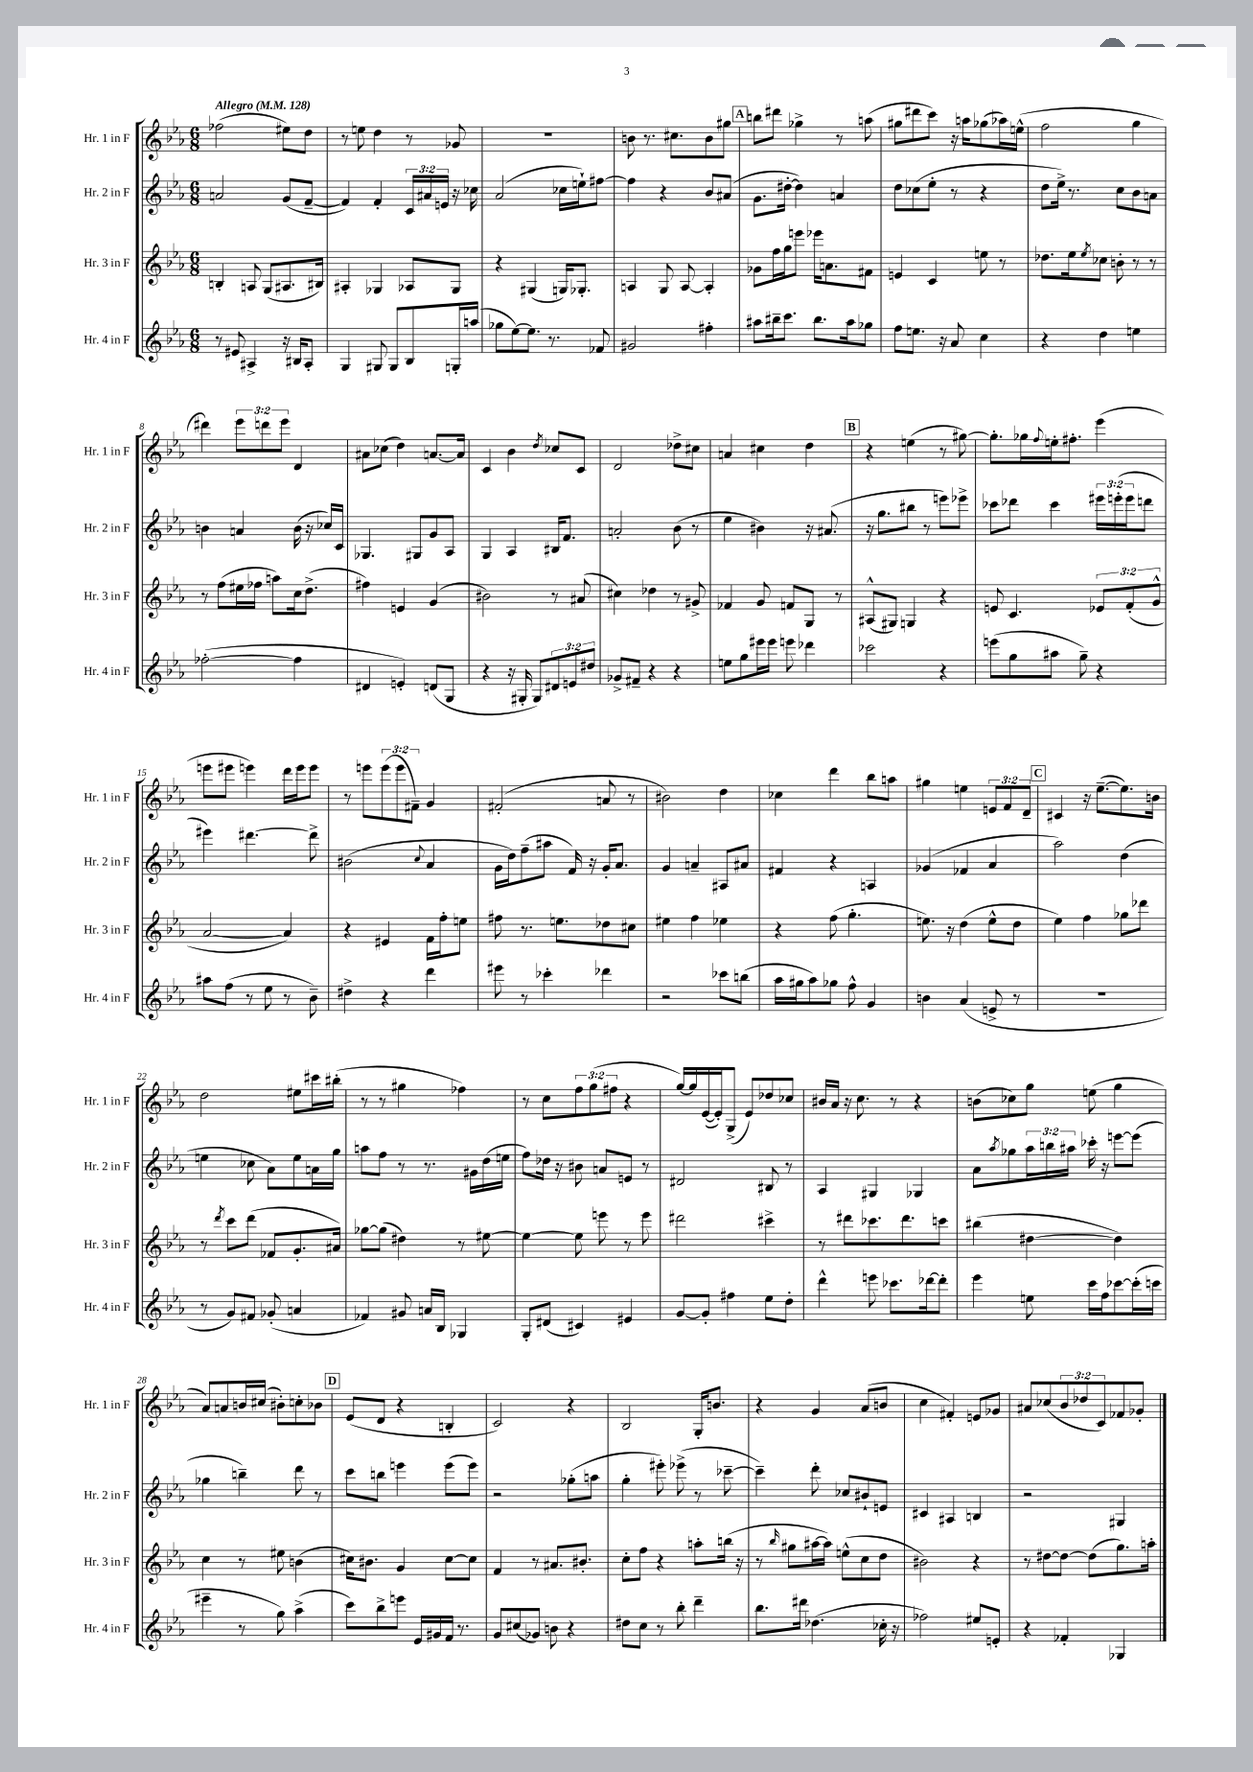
<<
\new StaffGroup <<
\new Staff = "s0" \with { instrumentName = "Hr. 1 in F" shortInstrumentName = "Hr. 1 in F" } {
    \clef treble \key ees \major \numericTimeSignature \time 6/8 \override Staff.TupletNumber.text = #tuplet-number::calc-fraction-text \tempo "Allegro" 4 = 128
    fes''2( eis''8) d''8 |
    r8 e''8 d''4 r8 ges'8 |
    R2. |
    b'8 r8. cis''8. b'8 gis''8 |
    \mark \markup { \box "A" } b''8 dis'''8 ges''4-> r8 a''8( |
    gis''8 dis'''8 c'''8) r16 a''16 ges''8( aes''16) e''16-^( |
    f''2 g''4 |
    dis'''4) \tuplet 3/2 { ees'''8 d'''8 ees'''8 } d'4 |
    ais'8 ces''8( d''4) a'8.~ a'16 |
    c'4 bes'4 \acciaccatura { d''8 } ces''8 c'8 |
    d'2 des''8-> cis''8 |
    a'4 cis''4 d''4 |
    \mark \markup { \box "B" } r4 e''4( r8 gis''8~) |
    gis''8.-. ges''16 \appoggiatura { f''8 } e''16-. fis''8.-. ees'''4( |
    e'''8 eis'''8 e'''4) d'''16 e'''16 e'''8 |
    r8 e'''8 \tuplet 3/2 { e'''8( e'''8 fis'8--) } g'4 |
    fis'2-.( a'8 r8 |
    bis'2) d''4 |
    ces''4 d'''4 bes''8 a''8 |
    gis''4 e''4 \tuplet 3/2 { e'8 f'8 d'8-- } |
    \mark \markup { \box "C" } cis'4 r16 ees''8.~--( ees''8.) b'16 |
    d''2 eis''8 cis'''16 bis''16-.( |
    r8 r8 gis''4 fes''4) |
    r8 c''8 \tuplet 3/2 { f''8 g''8( fis''8 } r4 |
    g''16~) g''16 ees'16~( ees'16-.) g8->( ees'8) des''8 ces''8 |
    bis'16 aes'16 r16 c''8. r8 r4 |
    b'8( ces''8) g''8 e''8( g''4 |
    aes'8) a'8 b'16 cis''16( bis'8-.) c''8-. bes'8 |
    \mark \markup { \box "D" } ees'8( d'8 r4 b4-. |
    c'2) r4 |
    bes2 g16-. b'8. |
    r4 g'4 aes'8( b'8 |
    c''4 fis'4-.) e'8 ges'8 |
    ais'8 ces''8( \tuplet 3/2 { bes'8 des''8 c'8) } fes'8 ges'8-. \bar "|." |
}
\new Staff = "s1" \with { instrumentName = "Hr. 2 in F" shortInstrumentName = "Hr. 2 in F" } {
    \clef treble \key ees \major \numericTimeSignature \time 6/8 \override Staff.TupletNumber.text = #tuplet-number::calc-fraction-text
    a'2 g'8( f'8~-- |
    f'4) f'4-. \tuplet 3/2 { c'16 ais'16 e'16 } r16 ces''16 |
    aes'2( ces''16 e''16-!) fis''8~ |
    fis''4 r4 bes'8 ais'8( |
    \mark \markup { \box "A" } g'8. dis''16~-. dis''4) a'4 |
    d''8 ces''8( ees''8-. r8 r4 |
    d''8 ees''16->) r8. c''8 bes'8 a'8 |
    b'4 a'4 b'16( r16 ces''16) c'16 |
    ges4. gis8 g'8 aes8 |
    g4 aes4 bis16 f'8. |
    a'2-. bes'8( r8 |
    ees''4 bis'4) r16 ais'8.( |
    \mark \markup { \box "B" } r16 g''8. bis''8 r8 e'''8) ees'''8-> |
    ces'''8 des'''8 ces'''4 \tuplet 3/2 { eis'''16 e'''16-.( e'''16 } d'''8 |
    eis'''4) dis'''4.~ dis'''8-> |
    bis'2( \appoggiatura { c''8 } aes'4 |
    g'16 d''16) f''8--( ais''8 f'16) r16 g'16-. aes'8. |
    g'4 a'4-- ais8 ais'8 |
    fis'4 r4 a4 |
    ges'4( fes'4 aes'4 |
    \mark \markup { \box "C" } aes''2) d''4( |
    e''4 ces''8 aes'8) e''8 a'16 g''16 |
    a''8 f''8 r8 r8. gis'16 d''16( e''16 |
    f''8) des''16 r16 bis'8 a'8 e'8 r8 |
    dis'2 bis8 r8 |
    aes4 gis4 ges4 |
    aes'8 \acciaccatura { aes''8 } ges''8 \tuplet 3/2 { aes''16 b''16 ais''16 } ces'''16-. r16 e'''8~ e'''8( |
    ges''4 b''4--) d'''8 r8 |
    \mark \markup { \box "D" } c'''8 b''8 e'''4 e'''8( e'''8) |
    r2 ges''8-.( a''8 |
    g''4-. eis'''8-.) ees'''8->( r8 ces'''8~-- |
    ces'''4--) d'''8-. ces''8 bis'8-! e'8 |
    cis'4 ais4 b4 |
    r2 gis4 \bar "|." |
}
\new Staff = "s2" \with { instrumentName = "Hr. 3 in F" shortInstrumentName = "Hr. 3 in F" } {
    \clef treble \key ees \major \numericTimeSignature \time 6/8 \override Staff.TupletNumber.text = #tuplet-number::calc-fraction-text
    b4-. a8 g8( ais8. bis16) |
    ais4-. ges4 aes8 ges8 |
    r4 gis4( g16) ges8.-. |
    a4 g8 a8~ a4-. |
    \mark \markup { \box "A" } ges'8 f''16 g''16 e'''8 ees'''16 a'8. fis'8 |
    e'4 c'4 e''8 r8 |
    des''8. ees''16 \acciaccatura { ees''8 } ces''8 b'8-. r8 r8 |
    r8 f''8( eis''16 fes''16 a''8) c''16 d''8.->( |
    fis''4) e'4 g'4( |
    bis'2) r8 ais'8( |
    cis''4) des''4 r8 gis'8-> |
    fes'4 g'8 f'8 g8 r8 |
    \mark \markup { \box "B" } ais8-^( gis8) g4 r4 |
    e'8 c'4. \tuplet 3/2 { ees'8 f'8-.( g'8-^ } |
    aes'2~ aes'4) |
    r4 eis'4 f'16 f''16-. e''8 |
    fis''8 r8. e''8. des''8 cis''8 |
    eis''4 f''4 ees''4 |
    r4 f''8( g''4.-. |
    e''8.) r16 d''4( e''8-^ d''8 |
    \mark \markup { \box "C" } ees''4) f''4 ges''8 des'''8 |
    r8 \acciaccatura { d'''8 } c'''8 d'''8( fes'8 g'8.-. ais'16) |
    ges''8~ ges''8( dis''4) r8 eis''8~ |
    eis''4~ eis''8 e'''8 r8 e'''8 |
    dis'''2 cis'''4-> |
    r8 dis'''8 ces'''8. dis'''8. c'''8 |
    bis''4( dis''4~ dis''4) |
    c''4 r8 eis''8 b'4( |
    \mark \markup { \box "D" } cis''16) bis'8. g'4 cis''8~ cis''8 |
    f'4 r8 ais'8. bis'8.-. |
    c''8-. f''8 r4 a''8-. b''16( r16 |
    r8 \grace { bes''16 } gis''8 ais''16~ ais''16) e''8-^( c''8 d''8 |
    bis'2) r4 |
    r8 dis''8~ dis''8~ dis''8( g''8.) a''16-. \bar "|." |
}
\new Staff = "s3" \with { instrumentName = "Hr. 4 in F" shortInstrumentName = "Hr. 4 in F" } {
    \clef treble \key ees \major \numericTimeSignature \time 6/8 \override Staff.TupletNumber.text = #tuplet-number::calc-fraction-text
    r8 eis'8 ais4-> r16 bis16 ais8-. |
    g4 gis8 gis8 bes8 g16-. a''16( |
    ges''8 ees''8~) ees''8. r8. fes'8 |
    gis'2 fis''4-. |
    \mark \markup { \box "A" } ais''8 bis''16-- c'''8. bis''8. ais''16 ges''8 |
    f''8 e''8. r16 aes'8 c''4 |
    r4 d''4 e''4 |
    fes''2~-.( fes''4 |
    dis'4 e'4-.) d'8( g8 |
    r4 r16 gis16-. gis8) \tuplet 3/2 { dis'8 e'8 dis''8 } |
    ges'8-> fis'8-- r4 r4 |
    e''8 g''8 eis'''16 eis'''16 e'''8 des'''4 |
    \mark \markup { \box "B" } ces'''2 r4 |
    e'''8( g''8 ais''8 g''8--) r4 |
    ais''8 f''8( r8 ees''8 r8 bes'8--) |
    dis''4-> r4 d'''4 |
    eis'''8 r8 ces'''4-. des'''4 |
    r2 ces'''8 b''8( |
    aes''16 gis''16 aes''8) ges''8 f''8-^ g'4 |
    b'4 aes'4( e'8-> r8 |
    \mark \markup { \box "C" } R2. |
    r8 g'8) fis'8 ges'8-.( a'4 |
    fes'4) gis'8 a'16 bes16 ges4 |
    g8-. dis'8( cis'4) eis'4 |
    g'8~ g'8-. fis''4 ees''8 d''8-. |
    d'''4-^ e'''8 ces'''8. des'''16~ des'''8-. |
    ees'''4 e''8 c'''16 f''16 ces'''8~ ces'''16-.( c'''16 |
    eis'''4-- r8 g''8) aes''4->( |
    \mark \markup { \box "D" } c'''8) bes''8-> e'''8 ees'16 gis'16 f'16 r8. |
    g'8 cis''8( ges'8) b'8 r4 |
    dis''8 c''8 r8 bes''8-. d'''4-- |
    bes''8. dis'''16 des''4.( ces''16-. r16 |
    fes''2) eis''8 e'8-. |
    r4 fes'4-. ges4 \bar "|." |
}
>>
>>
